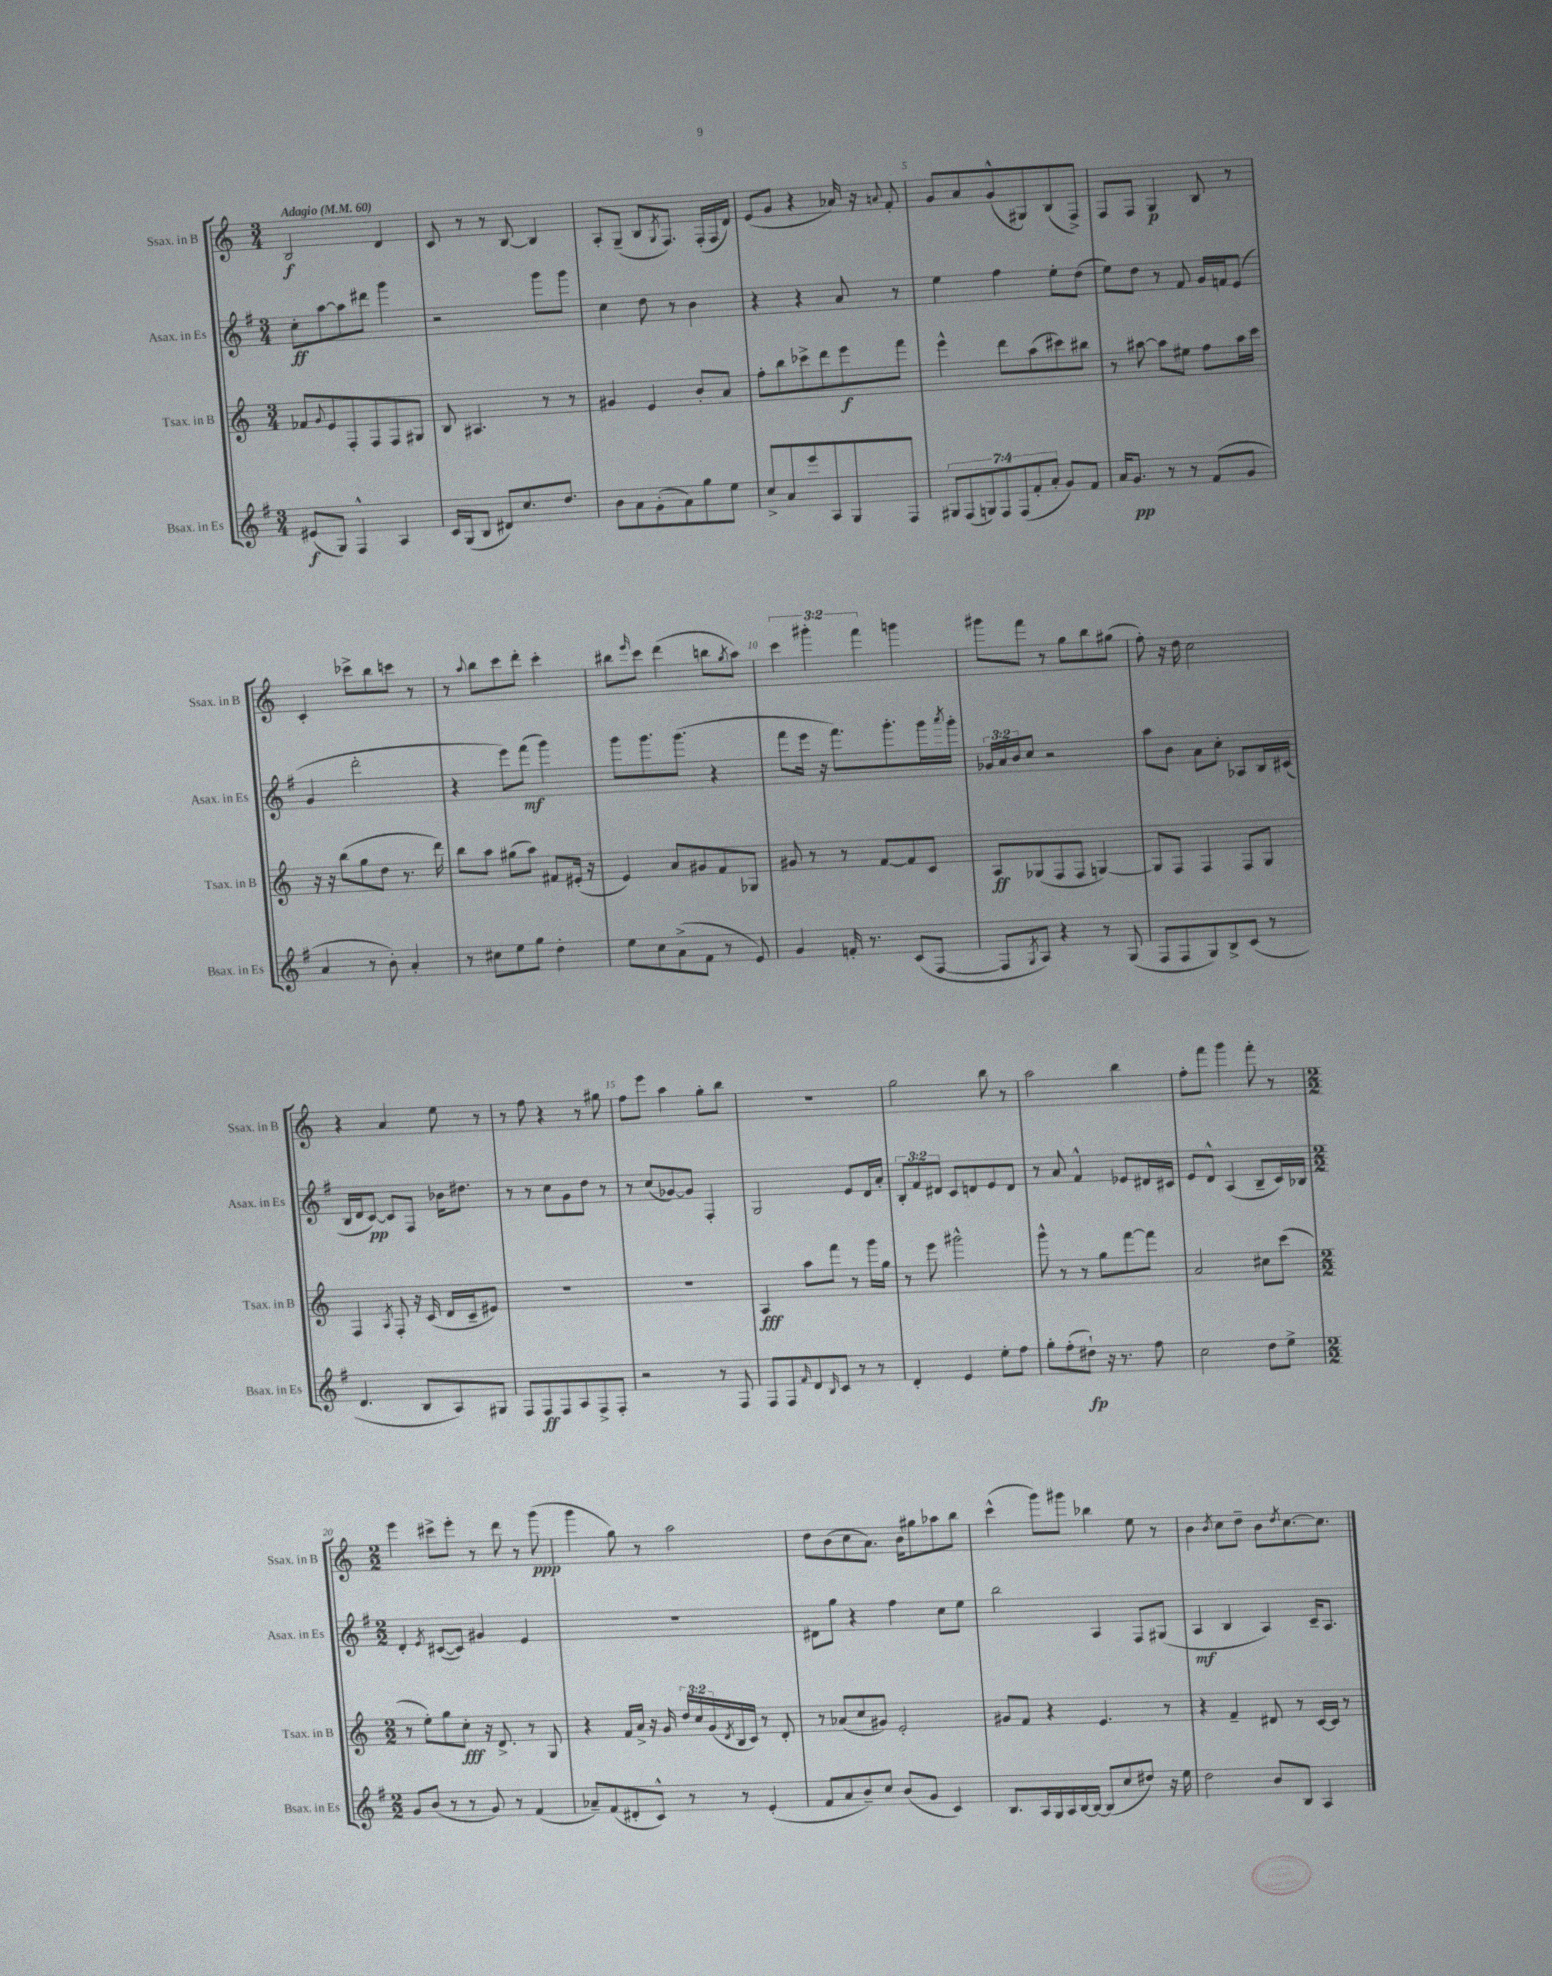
<<
\new StaffGroup <<
\new Staff = "s0" \with { instrumentName = "Ssax. in B" shortInstrumentName = "Ssax. in B" } {
    \clef treble \key c \major \numericTimeSignature \time 3/4 \override Staff.TupletNumber.text = #tuplet-number::calc-fraction-text \tempo "Adagio" 4 = 60
    b2\f d'4 |
    c'8 r8 r8 b8~ b4 |
    a8-. g8--( b8 \acciaccatura { g8 } f8.) f16-.( f16 d'16) |
    e'8( g'8 r4 aes'16) r16 \appoggiatura { a'8 } f'8-. |
    g'8 a'8 g'8-^( gis8) b8( f8->) |
    f8 f8 g4\p b8 r8 |
    c'4-. ces'''8-> b''8 c'''8 r8 |
    r8 \appoggiatura { a''8 } b''8 c'''8 d'''8-. c'''4-. |
    bis''8 \grace { e'''16 } c'''8 d'''4( b''8 \acciaccatura { g''8 } a''8) |
    \tuplet 3/2 { c'''4 gis'''4-. f'''4 } g'''4 |
    gis'''8 f'''8 r8 g''8 b''8 gis''8( |
    f''8-.) r16 d''16 c''2 |
    r4 a'4 e''8 r8 |
    r8 f''8 r4 r8 gis''8 |
    f''8 e'''8 a''4 g''8-. b''8 |
    R2. |
    g''2 b''8 r8 |
    a''2 b''4 |
    f''8-. f'''8 g'''4 f'''8-. r8 |
    \numericTimeSignature \time 2/2 e'''4 cis'''8-> e'''8-. r8 d'''8 r8 g'''8\ppp( |
    g'''4 g''8) r8 a''2 |
    d''8 b'8( c''8 a'8.) b'16 gis''8 aes''8 b''8 |
    c'''4-^( g'''8) gis'''8 bes''4 e''8 r8 |
    b'4 \acciaccatura { b'8 } c''8 d''8-- b'8 \acciaccatura { d''8 } c''8.~ c''8. \bar "|." |
}
\new Staff = "s1" \with { instrumentName = "Asax. in Es" shortInstrumentName = "Asax. in Es" } {
    \clef treble \key g \major \numericTimeSignature \time 3/4 \override Staff.TupletNumber.text = #tuplet-number::calc-fraction-text
    c''8-.\ff a''8~ a''8 dis'''8 g'''4 |
    r2 g'''8 g'''8 |
    c''4 d''8 r8 b'4 |
    r4 r4 a'8 r8 |
    e''4 fis''4 e''8-. d''8( |
    e''8) d''8 r8 fis'8 g'16 f'16 e'8( |
    g'4 d'''2-. |
    r4 e'''8) fis'''8\mf( g'''4) |
    g'''8 g'''8. g'''8.( r4 |
    fis'''8 e'''16 r16 fis'''8.) g'''8.-. g'''16 \acciaccatura { a'''8 } g'''16-. |
    \tuplet 3/2 { ges'16 a'16 b'16 } c''8 r2 |
    a''8 b'8 a'8 c''8-. aes8 b16 cis'16( |
    b16 d'16 c'8~\pp) c'8 fis8 bes'16 dis''8. |
    r8 r8 c''8 g'8 d''8 r8 |
    r8 c''8( ges'8~) ges'8 fis4-. |
    g2 e'8 d'16 a'16-. |
    \tuplet 3/2 { b8-. fis'8 dis'8 } c'8 d'8 e'8 d'8 |
    r8 a'8 fis'4-^ ees'8 dis'16 cis'16 |
    e'8 d'8-^ a4( b8-- c'16) bes16 |
    \numericTimeSignature \time 2/2 d'4-. \acciaccatura { e'8 } cis'8~( cis'8) gis'4 e'4 |
    R1 |
    dis'8 g''8 r4 fis''4 c''8 e''8 |
    b''2 a4 fis8 gis8( |
    a4\mf b4 a4) c'16-- a8. \bar "|." |
}
\new Staff = "s2" \with { instrumentName = "Tsax. in B" shortInstrumentName = "Tsax. in B" } {
    \clef treble \key c \major \numericTimeSignature \time 3/4 \override Staff.TupletNumber.text = #tuplet-number::calc-fraction-text
    fes'8 \appoggiatura { g'8 } e'8 f8-. f8 f8 gis8 |
    b8 ais4. r8 r8 |
    gis'4 e'4 b'8-. a'8 |
    f''8-. b''8 ces'''8-> d'''8 e'''8\f f'''8 |
    e'''4-^ d'''8 a''8( cis'''8) bis''8 |
    r8 ais''8~ ais''8 eis''8 f''8 ais''16 c'''16 |
    r16 r16 b''8( g''8 d''8 r8. d'''16) |
    b''8 a''8 gis''8( a''8) fis'8 eis'16-.( r16 |
    e'4) a'8 gis'8 f'8 ges8 |
    gis'8 r8 r8 f'8~ f'8 c'8 |
    a8\ff ges8( f8 f8 g4~) |
    g8 f8 f4 f8 g8 |
    f4 \acciaccatura { a8 } f8-. r16 c'16( d'16 c'16-- eis'8) |
    R2. |
    R2. |
    a4\fff a''8 f'''8 r8 g'''16 g''16 |
    r8 e'''8 gis'''2-^ |
    g'''8-^ r8 r8 g''8 f'''8~ f'''8 |
    a'2 cis''8 c'''8( |
    \numericTimeSignature \time 2/2 r8 e''8-.) g''8 c''8-.\fff r16 d'8.-> r8 g8 |
    r4 f'16 a'16-> r16 g'16 \tuplet 3/2 { d''16 c''16 g'16( } \acciaccatura { d'8 } b16 c'16) r8 d'8-. |
    r8 aes'8( c''8 gis'8) e'2-. |
    gis'8 f'8 r4 e'4. r8 |
    r4 f'4-- dis'8 r8 c'16~ c'16 r8 \bar "|." |
}
\new Staff = "s3" \with { instrumentName = "Bsax. in Es" shortInstrumentName = "Bsax. in Es" } {
    \clef treble \key g \major \numericTimeSignature \time 3/4 \override Staff.TupletNumber.text = #tuplet-number::calc-fraction-text
    eis'8\f( g8) fis4-^ a4 |
    c'16 g16( b8 dis'8) c''8. d''8. |
    b'8 a'8 g'8-.( a'8) g''8 e''8 |
    c''8-> a'8 e'''8 a8 g8 fis8 |
    \tuplet 7/4 { gis8 fis8( g8) fis8 fis8( fis'8-. a'8-. } g'8) fis'8 |
    a'16 g'8.\pp r8 r8 fis'8( g'8 |
    a'4 r8 b'8-.) a'4-. |
    r8 cis''8 e''8 g''8 d''4-. |
    e''8 c''8 a'8->( fis'8 r8 e'8) |
    g'4 f'16-. r8. c'8( fis8~ |
    fis8 \acciaccatura { g8 } a8) r4 r8 g8( |
    fis8 fis8 g8) b8-> c'8( r8 |
    d'4. b8 a8) gis8 |
    fis8 fis8\ff fis8 a8 fis8-> fis8-. |
    r2 r8 fis8 |
    fis8 fis8 \grace { fis'16 } d'8 \grace { b16 } c'8 r8 r8 |
    d'4-. e'4 e''8-. fis''8 |
    g''8-. fis''8-.( dis''8-!\fp) r16 r8. fis''8 |
    c''2 d''8 e''8-> |
    \numericTimeSignature \time 2/2 g'8 b'8( r8 r8 g'8) r8 fis'4( |
    aes'8--) fis'8( dis'8-. c'8-^) r8 r8 e'4-.( |
    fis'8 a'8 b'8--) c''8 b'8( g'8 c'4) |
    b8. a16 g16 a16 b16~ b16~ b8( c''8 dis''8) r16 e''16 |
    d''2 b'8 b8 a4 \bar "|." |
}
>>
>>
\layout { \context { \Score \override BarNumber.break-visibility = ##(#f #t #t) barNumberVisibility = #(every-nth-bar-number-visible 5) } }
